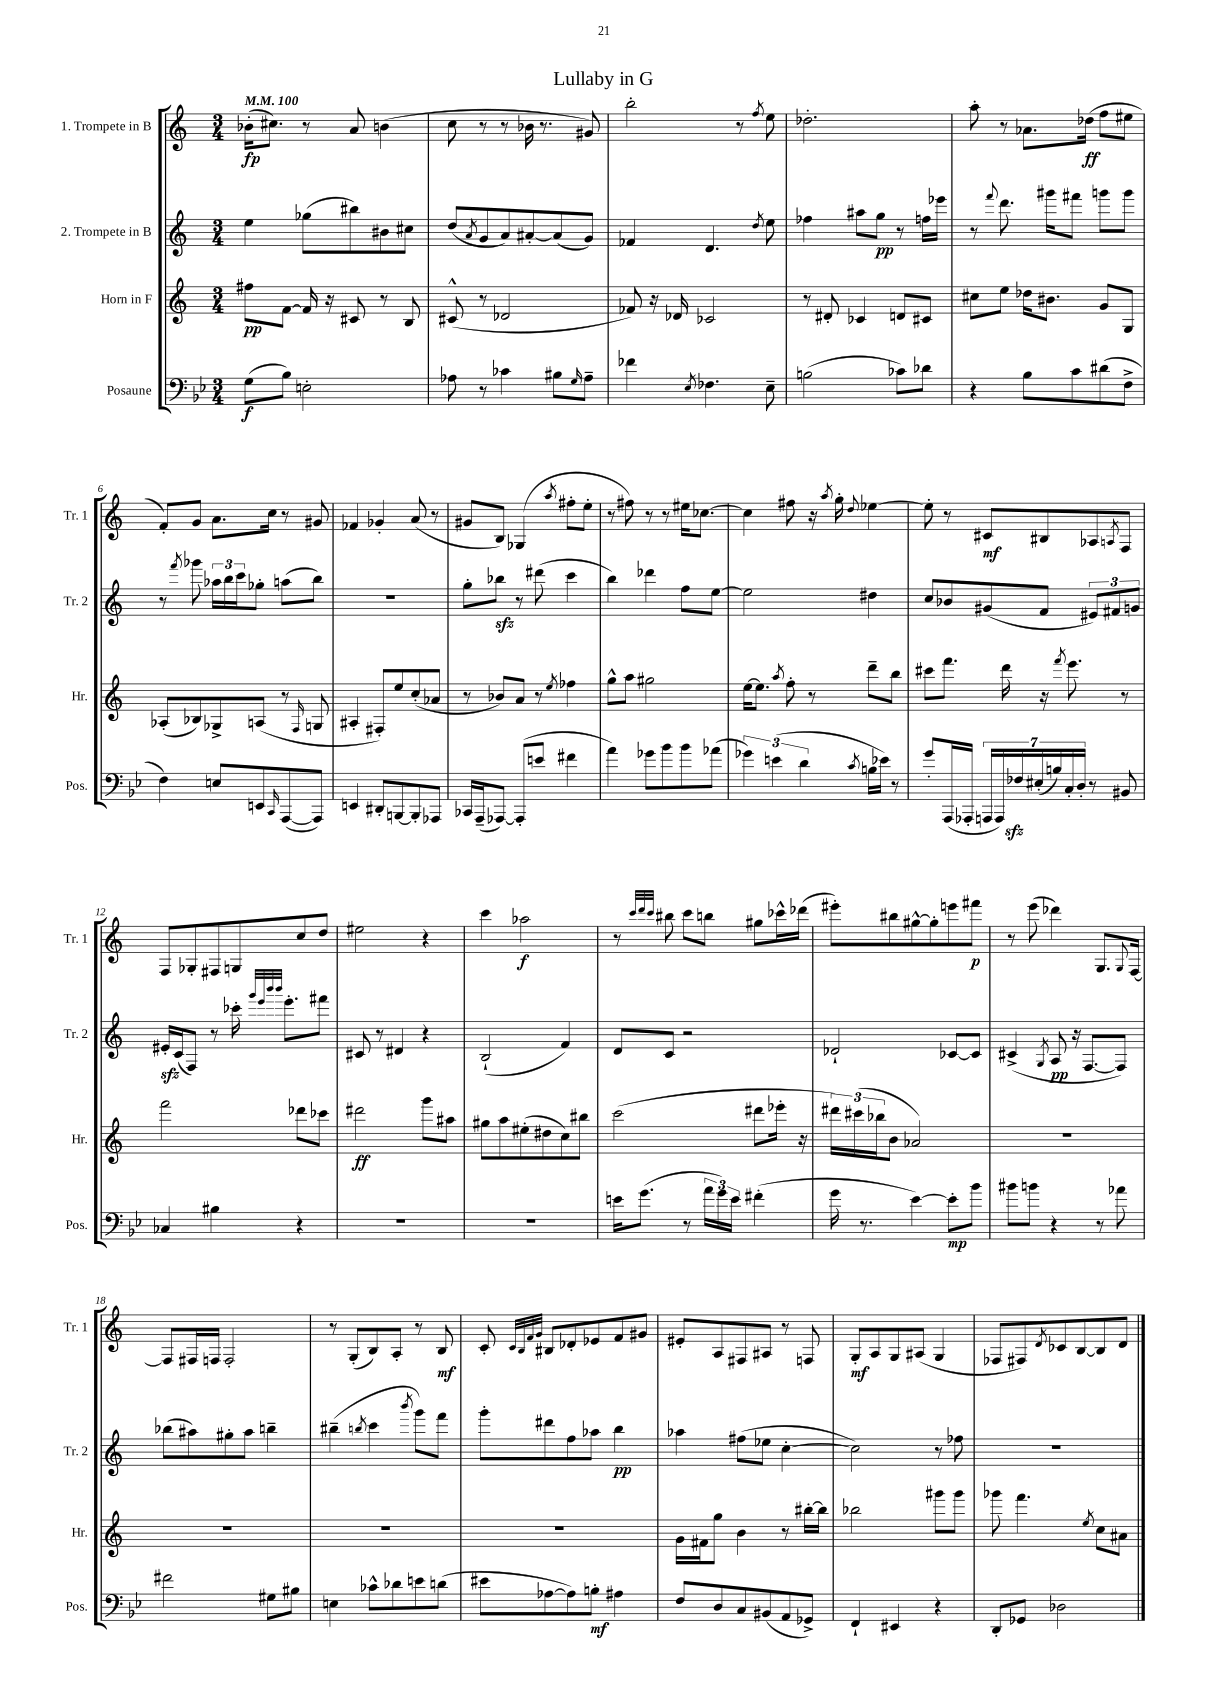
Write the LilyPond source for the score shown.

\header { title = "Lullaby in G" }
<<
\new StaffGroup <<
\new Staff = "s0" \with { instrumentName = "1. Trompete in B" shortInstrumentName = "Tr. 1" } {
    \clef treble \key c \major \numericTimeSignature \time 3/4 \tempo 4 = 100
    bes'16-.\fp( cis''8.) r8 a'8 b'4( |
    c''8 r8 r8 bes'16 r8. gis'8) |
    b''2-. r8 \acciaccatura { f''8 } e''8 |
    des''2.-. |
    a''8-. r8 aes'8. des''16\ff( f''8 eis''8 |
    f'8-.) g'8 a'8. c''16 r8 gis'8 |
    fes'4 ges'4-. a'8( r8 |
    gis'8 b8) ges4( \acciaccatura { a''8 } fis''8-. e''8-. |
    r8 fis''8) r8 r8 eis''16 ces''8.~ |
    ces''4 fis''8 r16 \acciaccatura { a''8 } g''16-. \appoggiatura { d''8 } ees''4~ |
    ees''8-. r8 cis'8\mf bis8 aes8 \acciaccatura { a8 } f8 |
    f8 ges8-. fis8 g8 c''8 d''8 |
    eis''2 r4 |
    c'''4 aes''2\f |
    r8 \grace { c'''32 d'''32 c'''32 } bis''8 c'''8 b''8 gis''8 ces'''16-^ des'''16( |
    eis'''8-.) bis''8 gis''8~-^ gis''8-. e'''8 fis'''8\p |
    r8 e'''8( des'''4) g8. \appoggiatura { g8 } f16~ |
    f8 fis16 f16 f2-. |
    r8 g8-.( b8) a8-. r8 b8\mf |
    c'8-. \grace { c'32 b32 f'32 g'32 } bis8 des'8-. ees'8 f'8 gis'8 |
    eis'8-. a8 fis8 ais8 r8 f8 |
    g8-.\mf a8 g8 ais8( g4 |
    fes8 fis8) \acciaccatura { d'8 } ces'8 b8~ b8 d'8 \bar "|." |
}
\new Staff = "s1" \with { instrumentName = "2. Trompete in B" shortInstrumentName = "Tr. 2" } {
    \clef treble \key c \major \numericTimeSignature \time 3/4
    e''4 ges''8( bis''8) bis'8 cis''8 |
    d''8( \acciaccatura { a'8 } g'8 a'8) ais'8~-. ais'8( g'8) |
    fes'4 d'4. \acciaccatura { d''8 } e''8 |
    fes''4 ais''8 g''8\pp r8 f''16 ees'''16 |
    r8 \appoggiatura { f'''8 } d'''8. gis'''16 fis'''8 g'''8 g'''8 |
    r8 \acciaccatura { f'''8 } ges'''8 \tuplet 3/2 { aes''16 b''16 c'''16 } ges''8-. a''8( b''8) |
    R2. |
    g''8-. bes''8\sfz r8 dis'''8( c'''4 |
    b''4) des'''4 f''8 e''8~ |
    e''2 dis''4 |
    c''8 bes'8 gis'8( f'8 \tuplet 3/2 { eis'8) fis'8 g'8 } |
    eis'16-.\sfz c'16( f8) r8 ces'''16-. \grace { g'''32 e'''32 b'''32 b'''32 } e'''8.-. fis'''8 |
    cis'8 r8 dis'4 r4 |
    b2-!( f'4) |
    d'8 c'8 r2 |
    des'2-! ces'8~ ces'8 |
    cis'4->( \acciaccatura { g8 } a8\pp r16 f8.~ f8) |
    bes''8( ais''8) gis''8-. ais''8 b''4-- |
    bis''4--( \acciaccatura { b''8 } c'''4 \acciaccatura { b'''8 } g'''8) f'''8 |
    g'''8-. dis'''8 f''8 aes''8 b''4\pp |
    aes''4 fis''8( ees''8 c''4~-. |
    c''2) r8 fes''8 |
    R2. \bar "|." |
}
\new Staff = "s2" \with { instrumentName = "Horn in F" shortInstrumentName = "Hr." } {
    \clef treble \key c \major \numericTimeSignature \time 3/4
    fis''8\pp f'8~ f'16 r16 cis'8 r8 b8 |
    cis'8-^( r8 des'2 |
    fes'8) r16 des'16 ces'2 |
    r8 dis'8-. ces'4 d'8 cis'8 |
    cis''8 e''8 des''16 bis'8. g'8 g8 |
    aes8-.( bes8) ges8-> a8( r8 \grace { f16 } g8 |
    ais4-. fis8-.) e''8 c''8-.( aes'8 |
    r8 bes'8) a'8 r8 \acciaccatura { e''8 } fes''4 |
    g''8-^ a''8 gis''2 |
    e''16~ e''8. \acciaccatura { a''8 } f''8-. r8 d'''8-- b''8 |
    cis'''8 f'''8. d'''16 r16 \acciaccatura { f'''8 } e'''8. r8 |
    f'''2 des'''8 ces'''8 |
    dis'''2\ff g'''8 ais''8 |
    gis''8 a''8 eis''8-.( dis''8 c''8) bis''8 |
    c'''2( dis'''8 ees'''16-. r16 |
    \tuplet 3/2 { dis'''16) cis'''16( bes''16 } b'8 aes'2) |
    R2. |
    R2. |
    R2. |
    R2. |
    g'16 fis'16 g''8 b'4 r8 bis''16~-. bis''16 |
    bes''2 gis'''8 gis'''8 |
    ges'''8 f'''4. \acciaccatura { e''8 } c''8 ais'8 \bar "|." |
}
\new Staff = "s3" \with { instrumentName = "Posaune" shortInstrumentName = "Pos." } {
    \clef bass \key bes \major \numericTimeSignature \time 3/4
    g8\f( bes8) e2-. |
    aes8 r8 ces'4 bis8 \grace { g16 } aes8-- |
    fes'4 \acciaccatura { ees8 } fes4. ees8-- |
    b2( ces'8) des'8 |
    r4 bes8 c'8 dis'8( f8-> |
    f4) e8 e,8 \grace { c,16 } a,,8~( a,,8) |
    e,4 dis,8-. b,,8~ b,,8-. aes,,8 |
    ces,16 a,,16--( aes,,8~) aes,,8-.( e'8 fis'4 |
    a'4) ges'8 bes'8 bes'8 aes'8( |
    \tuplet 3/2 { ges'4) e'4( d'4 } \acciaccatura { c'8 } b16 ees'16) r8 |
    g'8-. a,,16( aes,,16-. \tuplet 7/4 { a,,16 a,,16) fes16\sfz eis16-.( b16) c16-. d16-. } r8 bis,8 |
    ces4 bis4 r4 |
    R2. |
    R2. |
    e'16 g'8.( r8 \tuplet 3/2 { a'16 g'16) e'16 } fis'4-.( |
    g'16 r8. ees'4~) ees'8-.\mp bes'8 |
    bis'8 b'8 r4 r8 aes'8 |
    fis'2 gis8 bis8 |
    e4 ces'8-^ des'8 e'8 d'8( |
    eis'8 aes8~ aes8) b8-.\mf ais4 |
    f8 d8 c8 bis,8( a,8 ges,8->) |
    f,4-! eis,4 r4 |
    d,8-. ges,8 des2 \bar "|." |
}
>>
>>
